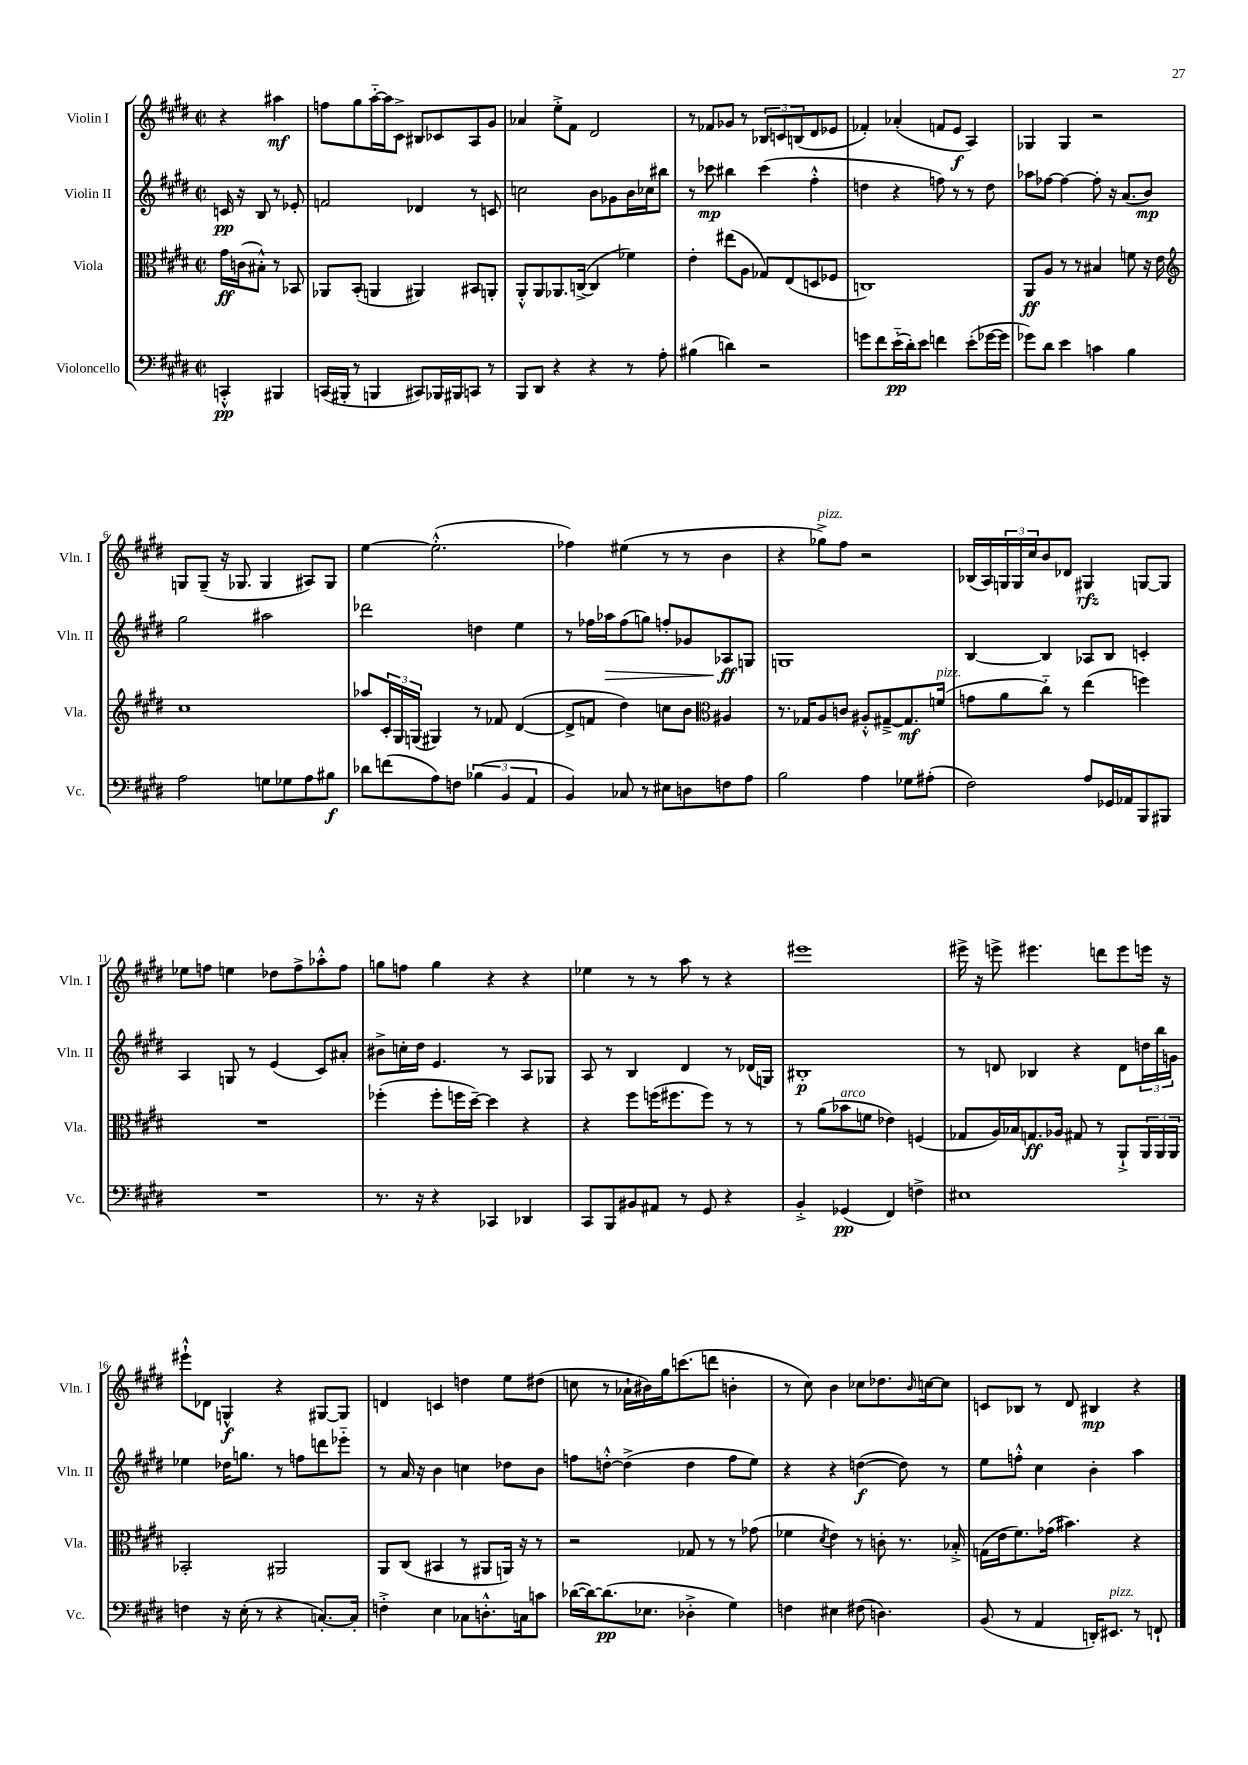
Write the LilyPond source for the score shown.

<<
\new StaffGroup <<
\new Staff = "s0" \with { instrumentName = "Violin I" shortInstrumentName = "Vln. I" } {
    \clef treble \key e \major \defaultTimeSignature \time 2/2 \partial 2
    r4 ais''4\mf |
    f''8 gis''8 a''16~-_ a''16 cis'8-> bis8 ces'8 a8 gis'8 |
    aes'4 e''8-.-> fis'8 dis'2 |
    r8 fes'8 ges'8 r8 \tuplet 3/2 { bes8 c'8 b8( } dis'8 ees'8 |
    fes'4-.) aes'4-.( f'8 e'8\f a4) |
    ges4 ges4 r2 |
    g8 g8--( r16 ges8. ges4 ais8) ges8 |
    e''4~ e''2.-.-^( |
    fes''4) eis''4( r8 r8 b'4 |
    r4 ges''8->^\markup { \italic "pizz." }) fis''8 r2 |
    bes16( a16) \tuplet 3/2 { g16 g16 cis''16 } b'8 des'8 gis4\rfz g8~ g8 |
    ees''8 f''8 e''4 des''8 f''8-> aes''8-.-^ f''8 |
    g''8 f''8 g''4 r4 r4 |
    ees''4 r8 r8 a''8 r8 r4 |
    eis'''1 |
    eis'''16-> r16 e'''8-> eis'''4. d'''8 eis'''8 e'''16 r16 |
    eis'''8-!-^ des'8 g4-^\f r4 gis8~ gis8 |
    d'4 c'4 d''4 e''8 dis''8( |
    c''8 r8 aes'16-! bis'16) gis''16 c'''8.( d'''8 b'4-. |
    r8 cis''8) b'4 ces''8 des''8. \grace { b'16 } c''16~ c''8 |
    c'8 bes8 r8 dis'8 bis4\mp r4 \bar "|." |
}
\new Staff = "s1" \with { instrumentName = "Violin II" shortInstrumentName = "Vln. II" } {
    \clef treble \key e \major \defaultTimeSignature \time 2/2 \partial 2
    c'16\pp r16 b8 r8 ees'8-. |
    f'2 des'4 r8 c'8 |
    c''2 b'8 ges'8 b'16 ces''16 bis''8 |
    r8 ces'''8\mp bis''4 ces'''4( fis''4-.-^ |
    d''4 r4 f''8) r8 r8 d''8 |
    aes''8 fes''8~ fes''4~ fes''8-. r16 a'8.( b'8\mp) |
    gis''2 ais''2 |
    des'''2 d''4 e''4 |
    r8 fes''16 aes''16\> fes''8( g''8) f''8-. ges'8 aes8\ff\! g8 |
    g1 |
    b4~ b4 aes8 b8 c'4-. |
    a4 g8 r8 e'4( cis'8) ais'8-. |
    bis'8-> c''16-. dis''16 e'4. r8 a8 ges8 |
    a8 r8 b4 dis'4 r8 des'16( g16) |
    bis1-.\p |
    r8 d'8 bes4 r4 d'8 \tuplet 3/2 { d''16 b''16 g'16 } |
    ees''4 des''16 g''8. r8 f''8 d'''8 ees'''8-_ |
    r8 a'16 r16 b'4 c''4 des''8 b'8 |
    f''8 d''8~-.-^ d''4->( d''4 f''8 e''8) |
    r4 r4 d''4~\f( d''8) r8 |
    e''8 f''8-.-^ cis''4 b'4-. a''4 \bar "|." |
}
\new Staff = "s2" \with { instrumentName = "Viola" shortInstrumentName = "Vla." } {
    \clef alto \key e \major \defaultTimeSignature \time 2/2 \partial 2
    gis'16\ff c'16( bis8-.-^) r8 bes,8 |
    aes,8 b,8-.( a,4 ais,4) bis,8 a,8-. |
    a,8-.-^ a,8 aes,8. c16~->( c4 fes'4) |
    e'4-. eis''8( a8 ges8) e8( d8 fes8 |
    c1) |
    a,8\ff a8 r8 r8 bis4 f'8 r16 e'16 |
    \clef treble cis''1 |
    aes''8 \tuplet 3/2 { cis'16-. gis16 g16( } gis4) r8 fes'8 dis'4~( |
    dis'8-> f'8 dis''4) c''8 b'8 \clef alto ais4 |
    r8. ges16 a8 c'8 ais8-.-^ gis8~---> gis8.\mf f'16^\markup { \italic "pizz." }( |
    g'8 a'8 cis''8-_) r8 e''4( f''4) |
    R1 |
    fes''4-.( fes''8-. f''16 dis''16~--) dis''4 r4 |
    r4 fis''8 f''16( fis''8. fis''8) r8 r8 |
    r8 a'8( bes'8^\markup { \italic "arco" } f'8 ees'4) f4( |
    ges8 a16) bes16 g8.\ff aes16 gis8 r8 a,8-!-> \tuplet 3/2 { a,16 a,16 a,16 } |
    bes,2-. ais,2 |
    a,8 cis8( bis,4 r8 ais,8 a,16) r16 r8 |
    r2 ges8 r8 r8 ges'8( |
    fes'4 \acciaccatura { dis'8 } e'4) r8 c'8-. r8. bes16-.-> |
    g16( e'16 fis'8.) ges'16( bis'4.) r4 \bar "|." |
}
\new Staff = "s3" \with { instrumentName = "Violoncello" shortInstrumentName = "Vc." } {
    \clef bass \key e \major \defaultTimeSignature \time 2/2 \partial 2
    c,4-.-^\pp bis,,4 |
    c,16( bis,,16-. r8 b,,4 cis,8) bes,,16 bis,,16 c,8 r8 |
    b,,8 dis,8 r4 r4 r8 a8-. |
    bis4( d'4) r2 |
    g'8 fis'8 e'16-_\pp( dis'16-.) e'8 f'4 e'8-.( ges'16~ ges'16 |
    ges'8) dis'8 e'4 c'4 b4 |
    a2 g8 ges8 a8 bis8\f |
    des'8 f'8( a8) f8 \tuplet 3/2 { bes4( b,4 a,4 } |
    b,4) ces8 r8 eis8 d8 f8 a8 |
    b2 a4 ges8 ais8-.( |
    fis2) a8 ges,16 aes,16 b,,8 bis,,8 |
    R1 |
    r8. r16 r4 ces,4 des,4 |
    cis,8 b,,8 bis,8 ais,8 r8 gis,8 r4 |
    b,4-.-> ges,4\pp( fis,4) f4-> |
    eis1 |
    f4 r16 e16-.( r8 r4 c8.~-.) c16-. |
    f4-.-> e4 ces8 d8.-.-^ c16 c'8 |
    des'16~( des'16~) des'8.\pp( ees8. des4-.-> gis4) |
    f4 eis4 fis8( d4.) |
    b,8( r8 a,4 d,16-.) eis,8.^\markup { \italic "pizz." } r8 f,8-! \bar "|." |
}
>>
>>
